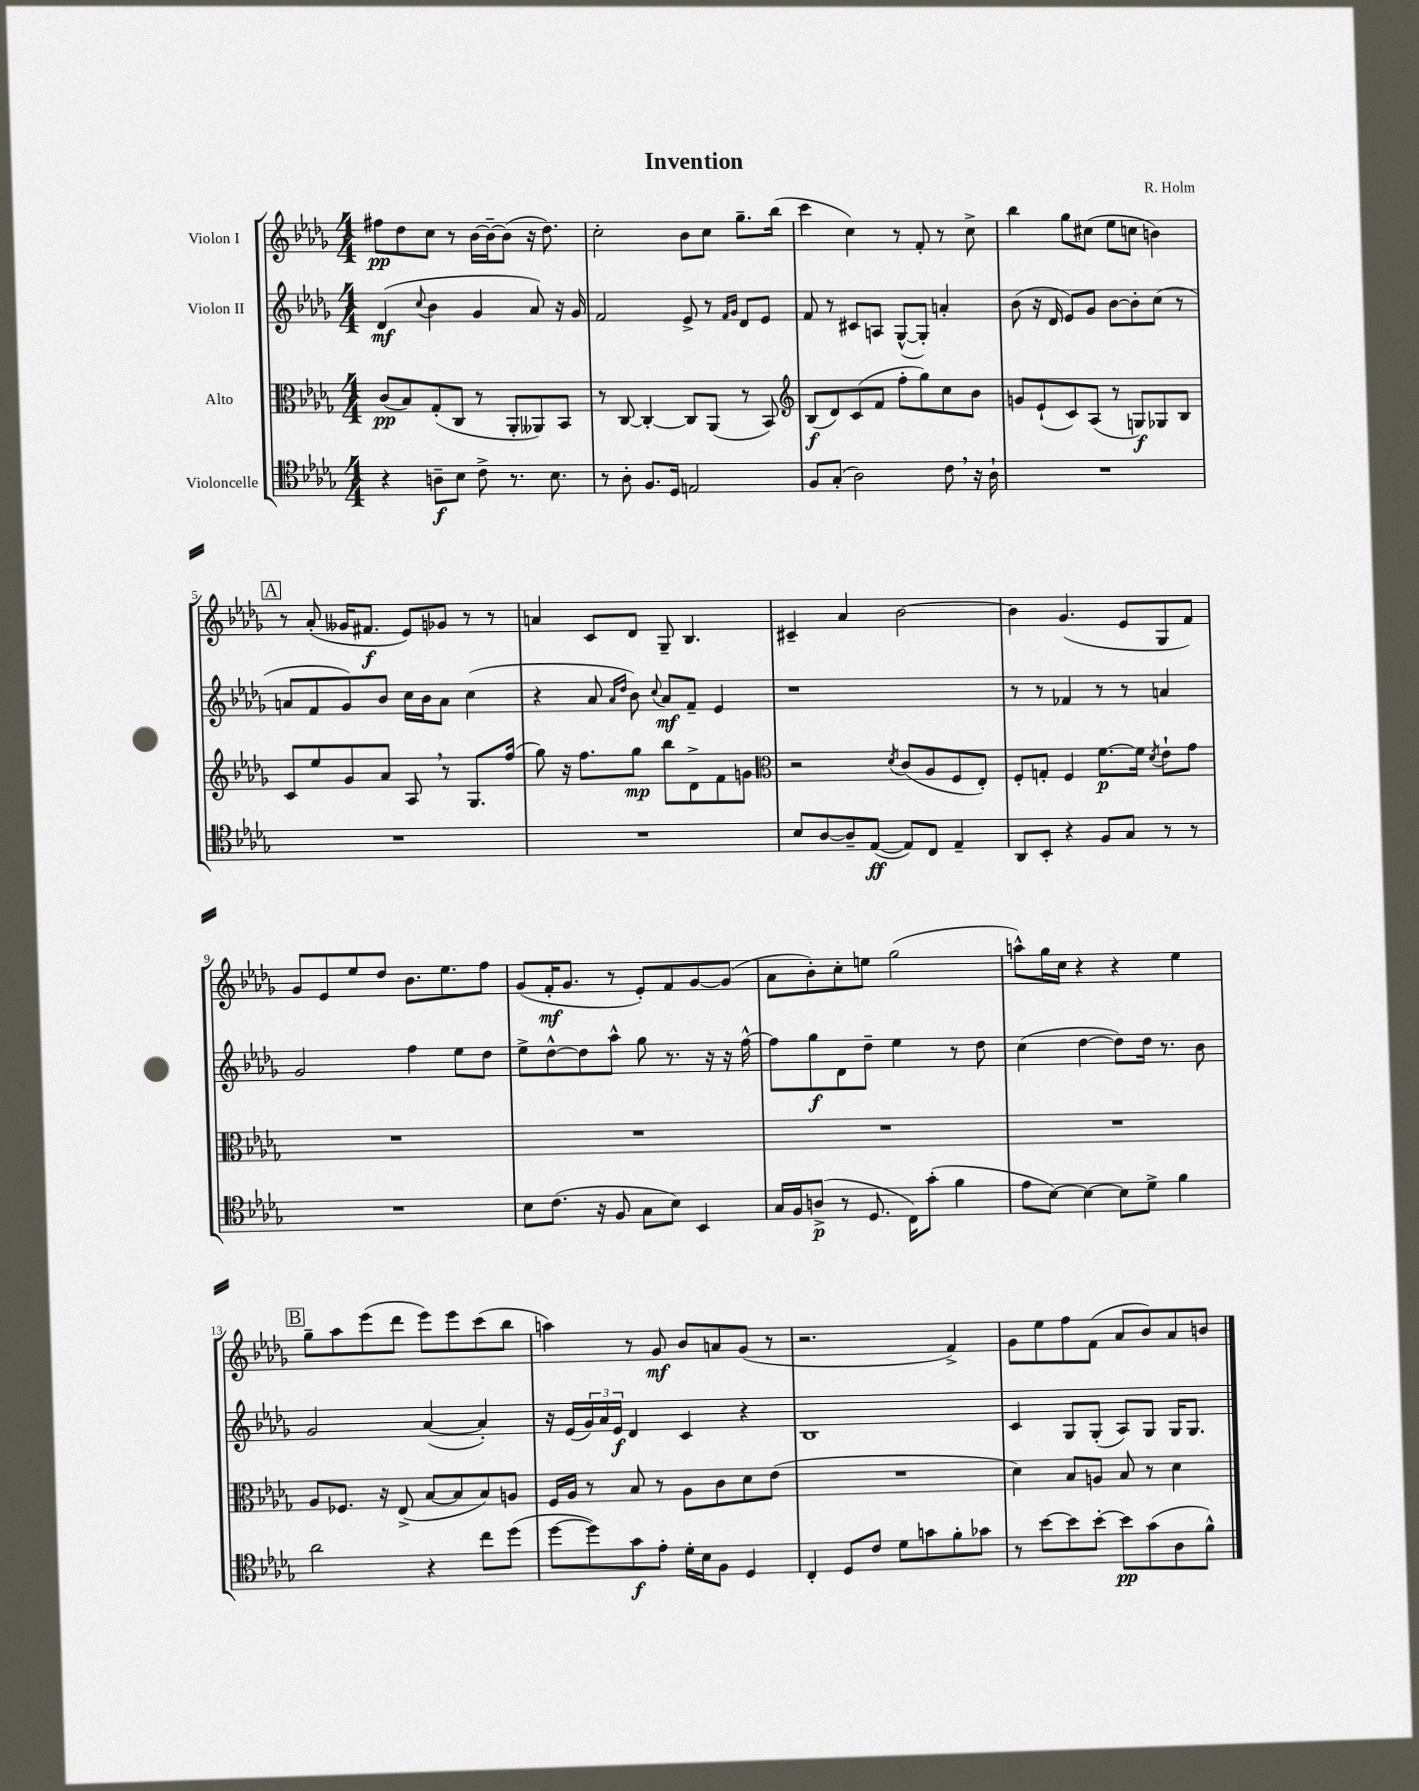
\header { title = "Invention" composer = "R. Holm" }
<<
\new StaffGroup <<
\new Staff = "s0" \with { instrumentName = "Violon I" } {
    \clef treble \key des \major \numericTimeSignature \time 4/4
    fis''8\pp des''8 c''8 r8 bes'16~ bes'16~-- bes'8( r16 des''8.) |
    c''2-. bes'8 c''8 ges''8.-- bes''16( |
    c'''4 c''4) r8 f'8-. r8 c''8-> |
    bes''4 ges''8 cis''8( ees''8 c''8 b'4) |
    \mark \markup { \box "A" } r8 aes'8-.( geses'16 fis'8.\f ees'8) ges'8 r8 r8 |
    a'4 c'8 des'8 ges8-- bes4. |
    cis'4-- aes'4 bes'2~ |
    bes'4 ges'4.( ees'8 ges8 f'8) |
    ges'8 ees'8 ees''8 des''8 bes'8. ees''8. f''8 |
    ges'8( f'16-.\mf ges'8. r8 ees'8-.) f'8 ges'8~ ges'8( |
    aes'8 bes'8-.) c''8-. e''8 ges''2( |
    a''8-^) ges''16 c''16 r4 r4 ees''4 |
    \mark \markup { \box "B" } ges''8-- aes''8 ees'''8( des'''8 ees'''8) ees'''8 c'''8( bes''8 |
    a''4) r8 ges'8\mf bes'8 a'8 ges'8( r8 |
    r2. f'4->) |
    ges'8 ees''8 f''8 f'8( aes'8 bes'8) aes'8 b'8 \bar "|." |
}
\new Staff = "s1" \with { instrumentName = "Violon II" } {
    \clef treble \key des \major \numericTimeSignature \time 4/4
    des'4\mf( \appoggiatura { c''8 } bes'4 ges'4 aes'8) r16 ges'16 |
    f'2 ees'8-> r8 \grace { f'16 ges'16 } des'8 ees'8 |
    f'8 r8 cis'8 a8 ges8~-^( ges8-.) a'4-. |
    bes'8( r16 des'16 ees'8) ges'8 bes'8~ bes'8-. c''8( r8 |
    \mark \markup { \box "A" } a'8 f'8 ges'8) bes'8 c''16 bes'16 a'8 c''4( |
    r4 aes'8 \grace { aes'16 des''16 } bes'8) \appoggiatura { c''8 } aes'8\mf f'8-- ees'4 |
    r1 |
    r8 r8 fes'4 r8 r8 a'4 |
    ges'2 f''4 ees''8 des''8 |
    ees''8-> des''8~-^ des''8 aes''8-^ ges''8 r8. r16 r16 f''16~-^ |
    f''8 ges''8\f des'8 des''8-- ees''4 r8 des''8 |
    c''4( des''4~ des''8) des''16 r8. bes'8 |
    \mark \markup { \box "B" } ges'2 aes'4~( aes'4-.) |
    r16 ees'16( \tuplet 3/2 { ges'16) aes'16 ees'16\f } des'4 c'4 r4 |
    bes1 |
    c'4 ges8 ges8-.( aes8) ges8 ges16 ges8. \bar "|." |
}
\new Staff = "s2" \with { instrumentName = "Alto" } {
    \clef alto \key des \major \numericTimeSignature \time 4/4
    c'8\pp( bes8) ges8-.( c8 r8 aes,8-. aeses,8) bes,8 |
    r8 c8~ c4~-. c8 aes,8( r8 bes,8) |
    \clef treble bes8\f( des'8) c'8( f'8 f''8-. ges''8) c''8 bes'8 |
    g'8 ees'8-!( c'8) aes8( r8 g8\f) ges8 bes8 |
    \mark \markup { \box "A" } c'8 ees''8 ges'8 aes'8 aes8 \breathe r8 ges8. f''16( |
    ges''8) r16 f''8. ges''8\mp bes''8 des'8-> f'8 g'8 |
    \clef alto r2 \acciaccatura { des'8 } c'8( aes8 f8 ees8-.) |
    f8-. g8-. f4 f'8.~\p f'16 \acciaccatura { des'8 } ees'8-! ges'8 |
    R1 |
    R1 |
    R1 |
    R1 |
    \mark \markup { \box "B" } aes8 fes8. r16 ees8->( bes8~ bes8 bes8) a8 |
    f16 aes16 r8 bes8 r8 aes8 c'8 des'8 ees'8( |
    R1 |
    des'4) bes8 a8 bes8 r8 des'4 \bar "|." |
}
\new Staff = "s3" \with { instrumentName = "Violoncelle" } {
    \clef tenor \key des \major \numericTimeSignature \time 4/4
    r4 a8--\f bes8 c'8-> r8. bes8. |
    r8 aes8-. f8. des16 e2 |
    f8 ges8-.( aes2) c'8 \breathe r16 aes16-! |
    R1 |
    \mark \markup { \box "A" } R1 |
    R1 |
    bes8 aes8~ aes8-- ees8~\ff( ees8) c8 ees4-- |
    aes,8 bes,8-. r4 f8 ges8 r8 r8 |
    R1 |
    bes8 c'8.( r16 f8 ges8 bes8) bes,4 |
    ges16 f16 a8->\p( r8 des8. c16) ges'8-.( f'4 |
    ees'8 bes8~) bes4~ bes8 des'8-> f'4 |
    \mark \markup { \box "B" } aes'2 r4 c''8 des''8( |
    des''8~ des''8) ges'8\f ees'8-. des'16-. bes16 f8 des4 |
    c4-. des8 c'8 des'8 g'8 f'8-. ges'8 |
    r8 bes'8~ bes'8 bes'8~-. bes'8\pp ges'8( aes8 f'8-^) \bar "|." |
}
>>
>>
